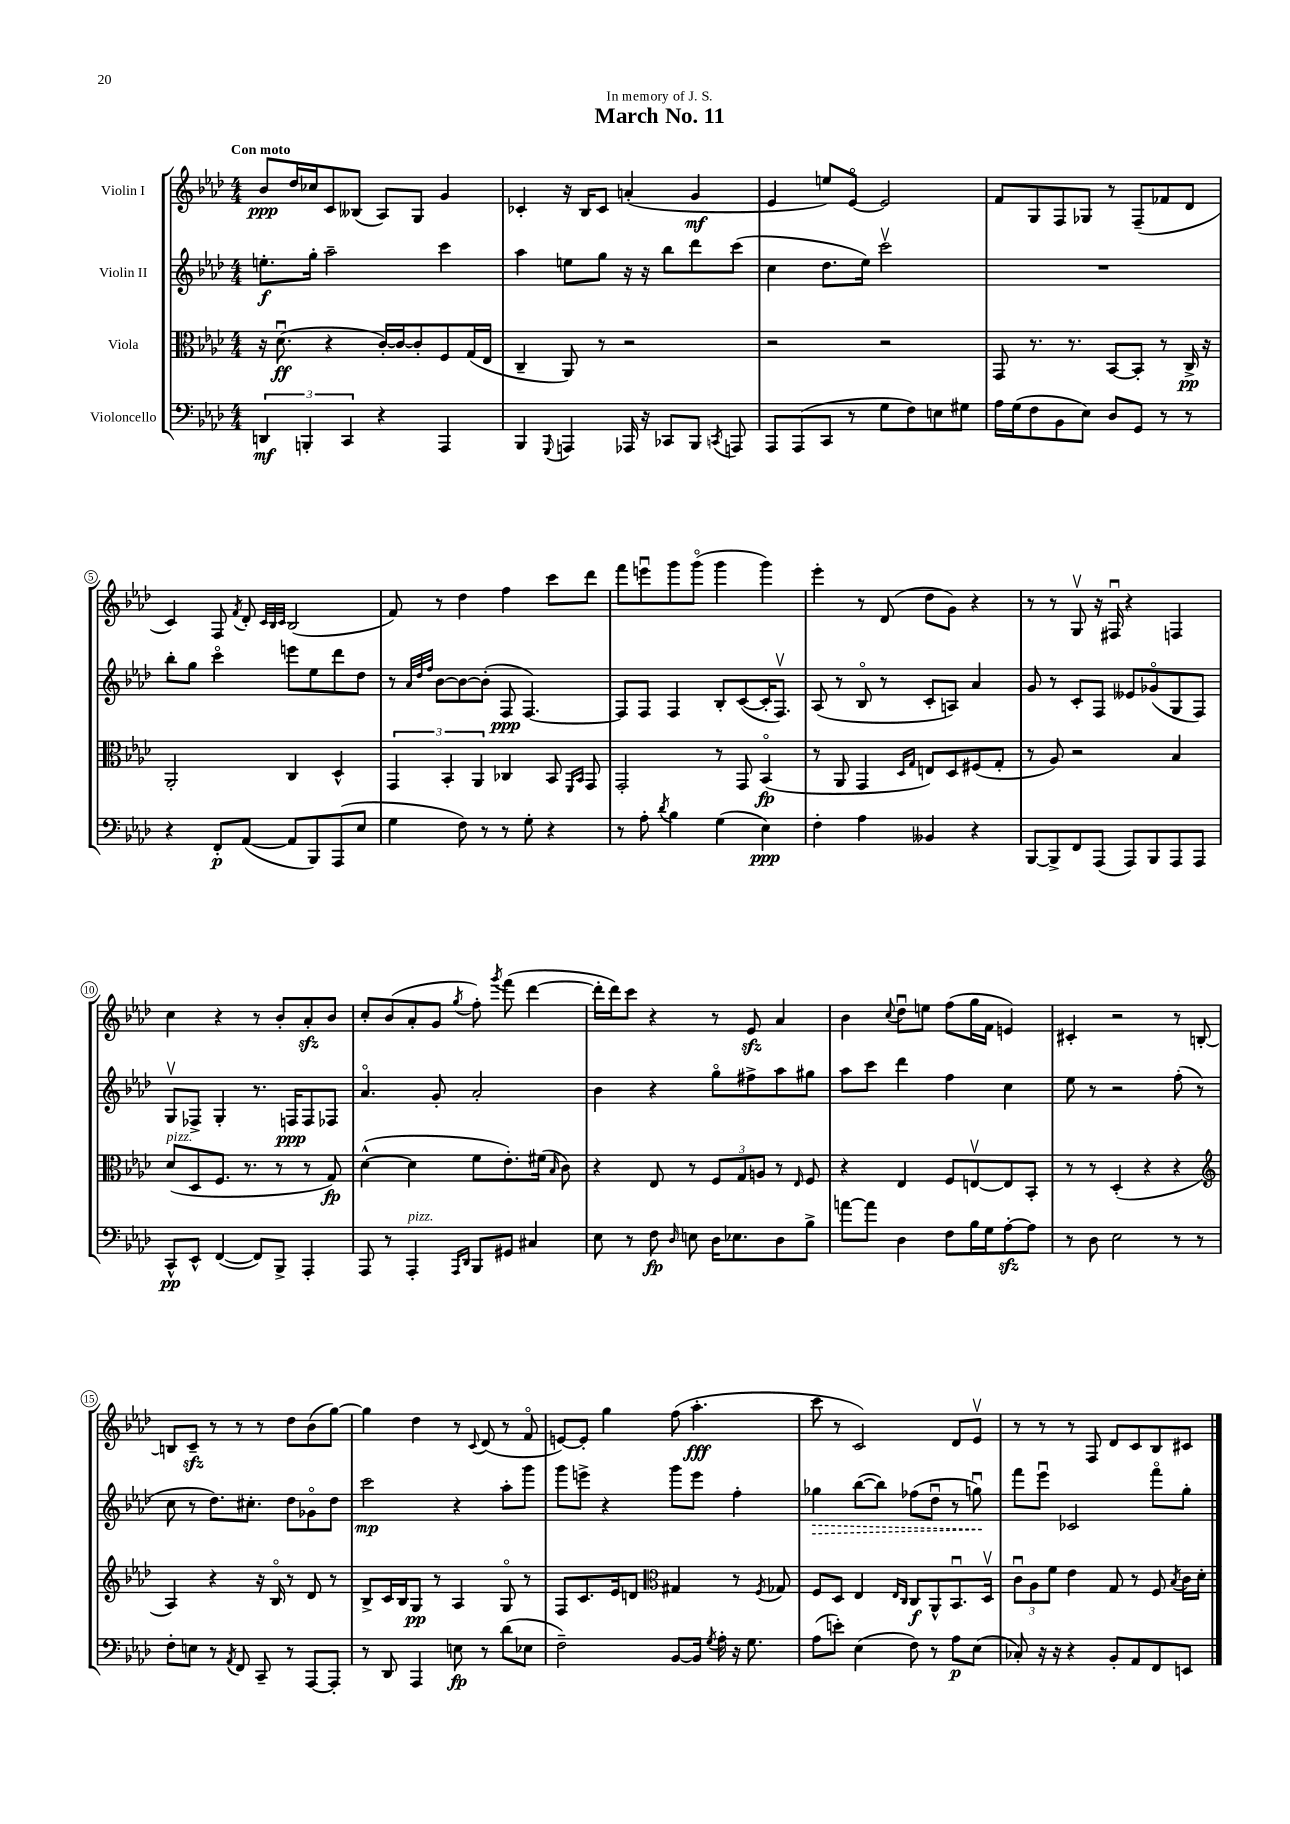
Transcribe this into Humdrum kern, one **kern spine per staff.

**kern	**dynam	**kern	**dynam	**kern	**dynam	**kern	**dynam
*part4	*part4	*part3	*part3	*part2	*part2	*part1	*part1
*staff4	*staff4	*staff3	*staff3	*staff2	*staff2	*staff1	*staff1
*I"Violoncello	*	*I"Viola	*	*I"Violin II	*	*I"Violin I	*
*clefF4	*	*clefC3	*	*clefG2	*	*clefG2	*
*k[b-e-a-d-]	*	*k[b-e-a-d-]	*	*k[b-e-a-d-]	*	*k[b-e-a-d-]	*
*M4/4	*	*M4/4	*	*M4/4	*	*M4/4	*
=1	=1	=1	=1	=1	=1	=1	=1
!	!	!	!	!	!	!LO:TX:a:B:t=Con moto	!
6DDn/	mf	16r	.	8.een'\L	f	8b-/L	ppp
.	.	(8.d-u\	ff	.	.	.	.
.	.	.	.	.	.	16dd-/L	.
6BBBn'/	.	.	.	.	.	.	.
.	.	.	.	16gg'\Jk	.	16cc-X/J	.
.	.	4r	.	2aa-~\	.	8c/	.
6CC/	.	.	.	.	.	.	.
.	.	.	.	.	.	(8B--X/J	.
4r	.	[16c'/LL)	.	.	.	8A-/L)	.
.	.	16c/J_	.	.	.	.	.
.	.	8c'/]	.	.	.	8G/J	.
4AAA-/	.	8F/	.	4ccc\	.	4g/	.
.	.	(16G/L	.	.	.	.	.
.	.	16E-/JJ	.	.	.	.	.
=2	=2	=2	=2	=2	=2	=2	=2
4BBB-/	.	4C~/	.	4aa-\	.	4c-X'/	.
8qqGGG/	.	.	.	.	.	.	.
4AAAn/	.	8AA-/)	.	8een\L	.	16r	.
.	.	.	.	.	.	16B-/KL	.
.	.	8r	.	8gg\J	.	8c-/J	.
16AAA-X/	.	2r	.	16r	.	(4an'/	.
16r	.	.	.	16r	.	.	.
8CC-X/L	.	.	.	8bb-\L	.	.	.
8BBB-/J	.	.	.	8ddd-\	.	4g/	mf
8qCCn/	.	.	.	.	.	.	.
8AAAn/	.	.	.	(8ccc\J	.	.	.
=3	=3	=3	=3	=3	=3	=3	=3
8AAA-/L	.	2r	.	4cc\	.	4e-/	.
(8AAA-/	.	.	.	.	.	.	.
8CC/J	.	.	.	8.dd-\L	.	8een/L)	.
8r	.	.	.	.	.	[8e-/J	.
.	.	.	.	16ee-\Jk)	.	.	.
8G\L	.	2r	.	2cccv\	.	2e-/]	.
8F\)	.	.	.	.	.	.	.
8En\	.	.	.	.	.	.	.
8G#X\J	.	.	.	.	.	.	.
=4	=4	=4	=4	=4	=4	=4	=4
16A-\LL	.	8GG/	.	1r	.	8f/L	.
(16G\J	.	.	.	.	.	.	.
8F\	.	8.r	.	.	.	8G/	.
8BB-\	.	.	.	.	.	8F/	.
.	.	8.r	.	.	.	.	.
8E-\J)	.	.	.	.	.	8G-X/J	.
8D-/L	.	[8BB-/L	.	.	.	8r	.
8GG/J	.	8BB-'/J]	.	.	.	(8F~/L	.
8r	.	8r	.	.	.	8f-X/	.
8r	.	16C^/	pp	.	.	8d-/J	.
.	.	16r	.	.	.	.	.
!!LO:LB:g=z
=5	=5	=5	=5	=5	=5	=5	=5
4r	.	2AA-'/	.	8bb-'\L	.	4c/)	.
.	.	.	.	8gg\J	.	.	.
8FF'/L	p	.	.	4ccc\	.	8F/	.
.	.	.	.	.	.	8qf/	.
([8AA-/J	.	.	.	.	.	8d-'/	.
.	.	.	.	.	.	32qqc/LLL	.
.	.	.	.	.	.	32qqB-/	.
.	.	.	.	.	.	32qqc/JJJ	.
8AA-/L]	.	4C/	.	8eeen\L	.	(2B-/	.
8BBB-/)	.	.	.	8ee-\	.	.	.
(8AAA-/	.	4D-^^/	.	8ddd-\	.	.	.
8E-/J	.	.	.	8dd-\J	.	.	.
=6	=6	=6	=6	=6	=6	=6	=6
4G\	.	6GG/	.	8r	.	8f/)	.
.	.	.	.	32qqa-/LLL	.	.	.
.	.	.	.	32qqdd-/	.	.	.
.	.	.	.	32qqff/JJJ	.	.	.
.	.	.	.	[8b-\L	.	8r	.
.	.	6BB-'/	.	.	.	.	.
8F\)	.	.	.	8b-\_	.	4dd-\	.
.	.	6AA-/	.	.	.	.	.
8r	.	.	.	(8b-'\J]	.	.	.
8r	.	4C-X/	.	8F/	ppp	4ff\	.
8G'\	.	.	.	[4.F/)	.	.	.
4r	.	8BB-/	.	.	.	8ccc\L	.
.	.	16qqFF/LL	.	.	.	.	.
.	.	16qqBB-/JJ	.	.	.	.	.
.	.	8GG/	.	.	.	8ddd-\J	.
=7	=7	=7	=7	=7	=7	=7	=7
8r	.	2GG'/	.	8F/L]	.	8fff\L	.
8A-'\	.	.	.	8F/J	.	8eeenu\	.
8qd-/	.	.	.	.	.	.	.
4B-\	.	.	.	4F/	.	8ggg\	.
.	.	.	.	.	.	(8ggg\J	.
(4G\	.	8r	.	8B-'/L	.	4ggg\	.
.	.	8GG/	.	([8c/	.	.	.
4E-\)	ppp	(4BB-/	fp	16c'/K]	.	4ggg\)	.
.	.	.	.	8.Fv/J)	.	.	.
=8	=8	=8	=8	=8	=8	=8	=8
4F'\	.	8r	.	(8A-/	.	4eee-'\	.
.	.	8AA-/	.	8r	.	.	.
4A-\	.	4GG/	.	8B-/	.	8r	.
.	.	.	.	8r	.	(8d-/	.
.	.	16qqD-/LL	.	.	.	.	.
.	.	16qqG/JJ	.	.	.	.	.
4BB--X/	.	8En/L)	.	8c'/L	.	8dd-\L	.
.	.	8D-/	.	8An/J)	.	8g\J)	.
4r	.	(8F#X/	.	4a-/	.	4r	.
.	.	8G'/J	.	.	.	.	.
=9	=9	=9	=9	=9	=9	=9	=9
[8BBB-/L	.	8r	.	8g/	.	8r	.
8BBB-^/]	.	8A-/)	.	8r	.	8r	.
8FF/	.	2r	.	8c'/L	.	8Gv/	.
(8AAA-/J	.	.	.	8F/J	.	16r	.
.	.	.	.	.	.	16F#Xu/	.
8AAA-/L)	.	.	.	8e--X/L	.	4r	.
8BBB-/	.	.	.	(8g-X/	.	.	.
8AAA-/	.	4B-/	.	8G/	.	4Fn/	.
8AAA-/J	.	.	.	8F/J)	.	.	.
!!LO:LB:g=z
=10	=10	=10	=10	=10	=10	=10	=10
!	!	!LO:TX:a:i:t=pizz.	!	!	!	!	!
8CC^^/L	pp	(8d-/L	.	8Gv/L	.	4cc\	.
8EE-^^/J	.	8D-/	.	8F-X^/J	.	.	.
([4FF/	.	8.F/J	.	4G'/	.	4r	.
.	.	8.r	.	.	.	.	.
8FF/L])	.	.	.	8.r	.	8r	.
8BBB-^/J	.	8r	.	.	.	8b-'/L	.
.	.	.	.	16Fn/KL	ppp	.	.
4AAA-'/	.	8r	.	8F/	.	8a-zz'/	.
.	.	8G/)	fp	8F-X/J	.	8b-/J	.
=11	=11	=11	=11	=11	=11	=11	=11
8AAA-/	.	([4d-^^\	.	4.a-/	.	8cc'/L	.
8r	.	.	.	.	.	(8b-/	.
!LO:TX:a:i:t=pizz.	!	!	!	!	!	!	!
4AAA-'/	.	4d-\]	.	.	.	8a-'/	.
.	.	.	.	8g'/	.	8g/J	.
16qqAAA-/LL	.	.	.	.	.	.	.
16qqDD-/JJ	.	.	.	.	.	8qgg/	.
8BBB-/L	.	8f\L	.	2a-'/	.	8ff'\)	.
.	.	.	.	.	.	8qggg/	.
8GG#X/J	.	8.e-'\)	.	.	.	(8fff\	.
4C#X/	.	.	.	.	.	[4ddd-\	.
.	.	(16f#X\Jk	.	.	.	.	.
.	.	16qqB-/	.	.	.	.	.
.	.	8c\)	.	.	.	.	.
=12	=12	=12	=12	=12	=12	=12	=12
8E-\	.	4r	.	4b-\	.	16ddd-'\LL]	.
.	.	.	.	.	.	16ddd-\J)	.
8r	.	.	.	.	.	8ccc\J	.
8F\	fp	8E-/	.	4r	.	4r	.
16qqD-/	.	.	.	.	.	.	.
8En\	.	8r	.	.	.	.	.
16D-\KL	.	12F/L	.	8gg\L	.	8r	.
8.E-X\	.	.	.	.	.	.	.
.	.	12G/	.	.	.	.	.
.	.	.	.	8ff#X^\	.	8e-zz/	.
.	.	12An/J	.	.	.	.	.
8D-\	.	8r	.	8aa-\	.	4a-/	.
.	.	16qqE-/	.	.	.	.	.
8B-^\J	.	8F/	.	8gg#X\J	.	.	.
=13	=13	=13	=13	=13	=13	=13	=13
[8an\L	.	4r	.	8aa-\L	.	4b-\	.
8a\J]	.	.	.	8ccc\J	.	.	.
.	.	.	.	.	.	8qqcc/	.
4D-\	.	4E-/	.	4ddd-\	.	8dd-u\L	.
.	.	.	.	.	.	8een\J	.
8F\L	.	8F/L	.	4ff\	.	(8ff\L	.
16B-\L	.	[8Env/	.	.	.	16gg\L	.
16G\J	.	.	.	.	.	16f\JJ	.
[8A-zz'\	.	8E/]	.	4cc\	.	4en/)	.
8A-\J]	.	8BB-'/J	.	.	.	.	.
=14	=14	=14	=14	=14	=14	=14	=14
8r	.	8r	.	8ee-\	.	4c#X'/	.
8D-\	.	8r	.	8r	.	.	.
2E-\	.	(4D-'/	.	2r	.	2r	.
.	.	4r	.	.	.	.	.
8r	.	4r	.	(8ff'\	.	8r	.
8r	.	.	.	8r	.	[8Bn'/	.
!!LO:LB:g=z
=15	=15	=15	=15	=15	=15	=15	=15
*	*	*clefG2	*	*	*	*	*
8F'\L	.	4A-/)	.	8cc\	.	8Bn/L]	.
8En\J	.	.	.	8r	.	8czz~/J	.
8r	.	4r	.	8.dd-\L)	.	8r	.
8qAA-/	.	.	.	.	.	.	.
8FF/	.	.	.	.	.	8r	.
.	.	.	.	8.cc#X'\J	.	.	.
8CC~/	.	16r	.	.	.	8r	.
.	.	16B-/	.	.	.	.	.
8r	.	8r	.	8dd-\L	.	8dd-\L	.
[8AAA-/L	.	8d-/	.	8g-X\	.	(8b-\	.
8AAA-'/J]	.	8r	.	8dd-\J	.	[8gg\J)	.
=16	=16	=16	=16	=16	=16	=16	=16
8r	.	8B-^/L	.	2ccc\	mp	4gg\]	.
8DD-/	.	16c/L	.	.	.	.	.
.	.	16B-/J	.	.	.	.	.
4AAA-/	.	8G/J	pp	.	.	4dd-\	.
.	.	8r	.	.	.	.	.
8En\	fp	4A-/	.	4r	.	8r	.
.	.	.	.	.	.	8qqc/	.
8r	.	.	.	.	.	(8d-/	.
(8d-\L	.	8G/	.	8aa-'\L	.	8r	.
8E-X\J	.	8r	.	8ggg\J	.	8f/	.
=17	=17	=17	=17	=17	=17	=17	=17
2F~\)	.	8F/L	.	8ggg\L	.	[8en/L)	.
.	.	8.c/	.	8eeen^\J	.	8e'/J]	.
.	.	.	.	4r	.	4gg\	.
.	.	16e-/k	.	.	.	.	.
.	.	8dn/J	.	.	.	.	.
*	*	*clefC3	*	*	*	*	*
[8BB-/L	.	4G#X/	.	8ggg\L	.	(8ff\	.
16BB-/Jk]	.	.	.	8eee\J	.	4.aa-'\	fff
8qG/	.	.	.	.	.	.	.
16A-'\	.	.	.	.	.	.	.
16r	.	8r	.	4ff'\	.	.	.
8.G\	.	.	.	.	.	.	.
.	.	8qF/	.	.	.	.	.
.	.	8G-X/	.	.	.	.	.
=18	=18	=18	=18	=18	=18	=18	=18
!	!	!	!	!	!LO:HP:b	!	!
(8A-\L	.	8F/L	.	4gg-X\	>	8ccc\	.
8en'\J)	.	8D-/J	.	.	.	8r	.
(4E-\	.	4E-/	.	([8bb-\L	.	2c/)	.
.	.	.	.	8bb-\J])	.	.	.
.	.	16qqE-/LL	.	.	.	.	.
.	.	16qqC/JJ	.	.	.	.	.
8F\)	.	8C/L	f	(8ff-X\L	.	.	.
8r	.	8AA-^^/	.	8dd-u\J	.	.	.
8A-\L	p	8.BB-u/	.	8r	.	8d-/L	.
(8E-\J	.	.	.	8ggnu\)	.	8e-v/J	.
.	.	16D-v/Jk	.	.	.	.	.
.	.	.	.	.	]	.	.
=19	=19	=19	=19	=19	=19	=19	=19
8C-X'/)	.	12cu\L	.	8fff\L	.	8r	.
.	.	12A-\	.	.	.	.	.
16r	.	.	.	8eee-u\J	.	8r	.
.	.	12f\J	.	.	.	.	.
16r	.	.	.	.	.	.	.
4r	.	4e-\	.	2c-X/	.	8r	.
.	.	.	.	.	.	8F/	.
8BB-'/L	.	8G/	.	.	.	8d-/L	.
8AA-/	.	8r	.	.	.	8c/	.
8FF/	.	8F/	.	8fff\L	.	8B-/	.
.	.	8qB-/	.	.	.	.	.
8EEn/J	.	16c\LL	.	8gg'\J	.	8c#X/J	.
.	.	16d-'\JJ	.	.	.	.	.
==	==	==	==	==	==	==	==
*-	*-	*-	*-	*-	*-	*-	*-
